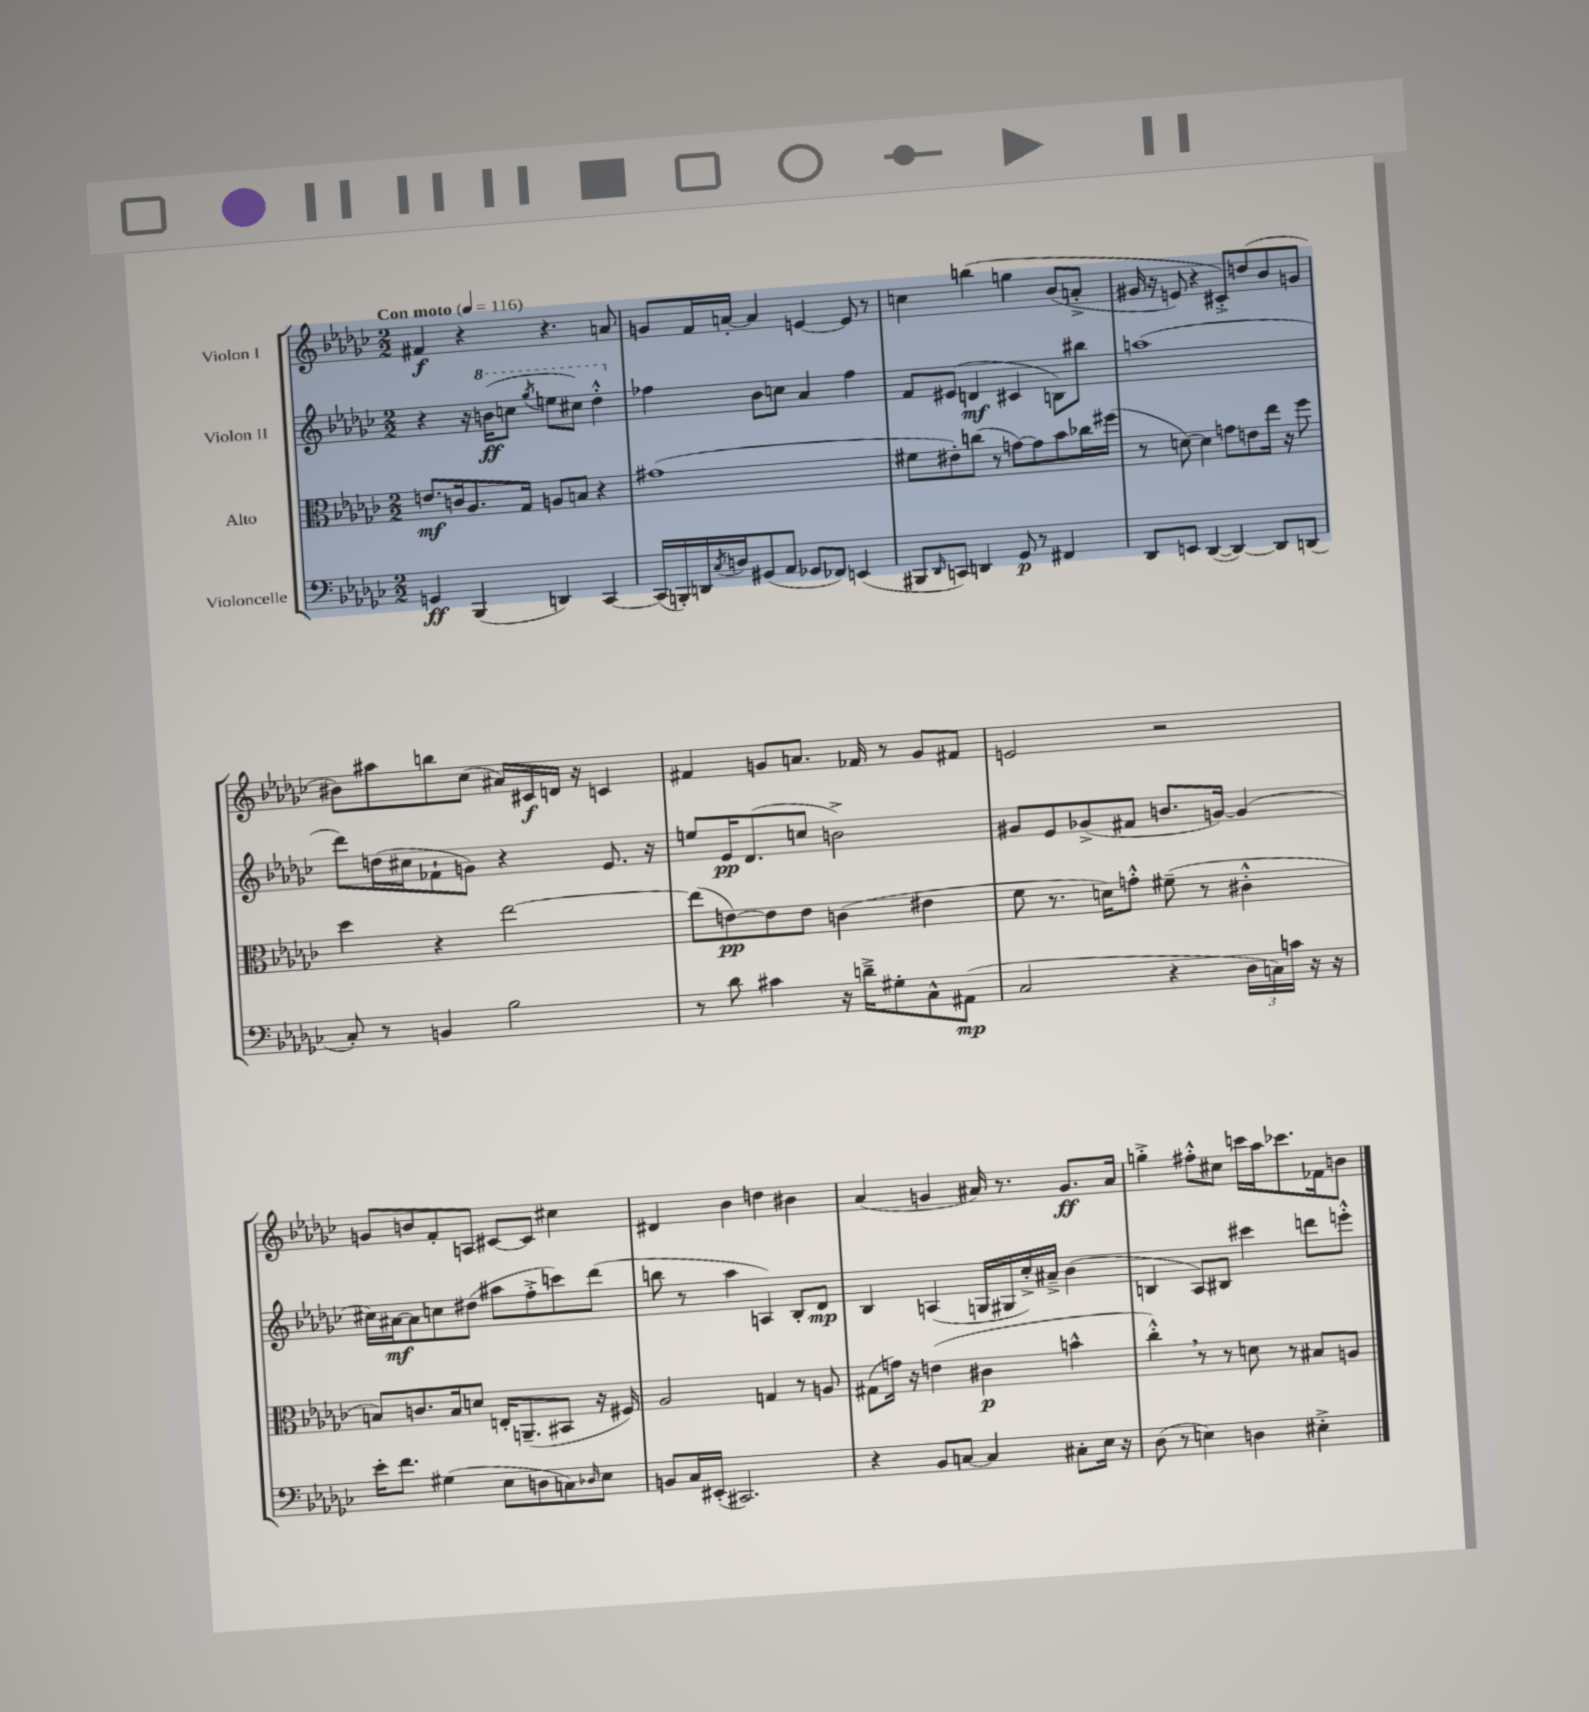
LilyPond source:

<<
\new StaffGroup <<
\new Staff = "s0" \with { instrumentName = "Violon I" } {
    \clef treble \key ges \major \numericTimeSignature \time 2/2 \tempo "Con moto" 4 = 116
    fis'4\f r4 r4. a'8 |
    g'8 f'16 a'16~-. a'4 e'4~ e'8 r8 |
    c''4 b''4\( g''4 bes'8( a'8-.-> |
    gis'16 r16 e'8) r4 cis'8-.->\) d''8( bes'8 g'8 |
    bis'8) ais''8 b''8 ces''8( ais'16) cis'16\f d'16 r16 c'4 |
    fis'4 g'8 a'8. fes'16 r8 g'8 fis'8 |
    e'2 r2 |
    g'8 b'8 f'8-. a8 cis'8~ cis'8 cis''4 |
    dis'4 bes'4 d''4 bis'4 |
    aes'4( g'4 ais'16) r8. g'8.\ff ais'16 |
    g''4-.-> fis''8-.-^ cis''8 c'''16 aes''16 ces'''8. fes'16 b'8 \bar "|." |
}
\new Staff = "s1" \with { instrumentName = "Violon II" } {
    \clef treble \key ges \major \numericTimeSignature \time 2/2
    r4 r16 \ottava #1 b''16\ff( c'''8 \acciaccatura { ges'''8 } e'''8 cis'''8) des'''4-.-^ \ottava #0 |
    fes''4 bes'8 c''8 aes'4 fes''4 |
    f'8 eis'8( d'4\mf cis'4 b8) bis''8 |
    a''1( |
    des'''8) d''16( cis''16 fes'8-! g'8) r4 ees'8. r16 |
    e''8 ees'16\pp des'8.( c''8 b'2->) |
    gis'8 ees'8 ges'8->( fis'8 b'8. g'16~) g'4( |
    cis''16) ais'16~\mf ais'8 c''8 dis''8( ais''8 f''8-.-> c'''8) des'''8( |
    b''8 r8 aes''4 a4) bes8-. des'8\mp |
    bes4 a4( g16 gis16 ces''16-.->) ais'16---> bes'4( |
    b4 aes8) bis8 cis'''4 d'''8 e'''8-.-^ \bar "|." |
}
\new Staff = "s2" \with { instrumentName = "Alto" } {
    \clef alto \key ges \major \numericTimeSignature \time 2/2
    e'8.\mf c'16 aes8. ges16 a8 b8 r4 |
    gis'1( |
    fis'8 eis'8-.) c''8( r8 g'8~) g'8 bes'8 ces''16 fis''16( |
    r8 d'8~) d'4 g'8 e'8 ees''16 r16 f''8 |
    des''4 r4 ees''2~ |
    ees''8( e'8~\pp) e'8 e'8 c'4( eis'4 |
    f'8 r8. d'16) g'8-.-^ fis'8--( r8 cis'4-.-^ |
    b8) c'8. b16 d'8 e16-. a,8.--( bis,8 r16 fis16) |
    aes2 g4 r8 a8 |
    gis8( g'16) r16 e'4( cis'4\p b'4-^ |
    ces''4-.-^) \breathe r8 r8 d'8 r8 bis8 a8 \bar "|." |
}
\new Staff = "s3" \with { instrumentName = "Violoncelle" } {
    \clef bass \key ges \major \numericTimeSignature \time 2/2
    g,4\ff bes,,4( d,4) ces,4~ |
    ces,16( b,,16-.) d,16 \acciaccatura { ces8 } d16 gis,8( aes,8 ges,8 fes,8) e,4( |
    bis,,8 \grace { des,16 } c,8) d,4 ges,8\p r8 fis,4 |
    des,8 e,8 des,4~( des,4~) des,8 d,8( |
    ces8-.) r8 b,4 bes2 |
    r8 des'8 cis'4 r16 d'16---> gis8-. ces8-^ ais,8\mp( |
    ces2 r4 \tuplet 3/2 { des16 c16) c'16 } r16 r16 |
    ees'16-. f'8. gis4( ees8 d8 c8) \grace { des16 } ees8 |
    b,8 ces16 eis,16-.( cis,2.) |
    r4 bes,8 c8~ c4 cis8-. ees16 r16 |
    des8( r8 e4) d4 eis4-.-> \bar "|." |
}
>>
>>
\layout { \context { \Score \remove "Bar_number_engraver" } }
